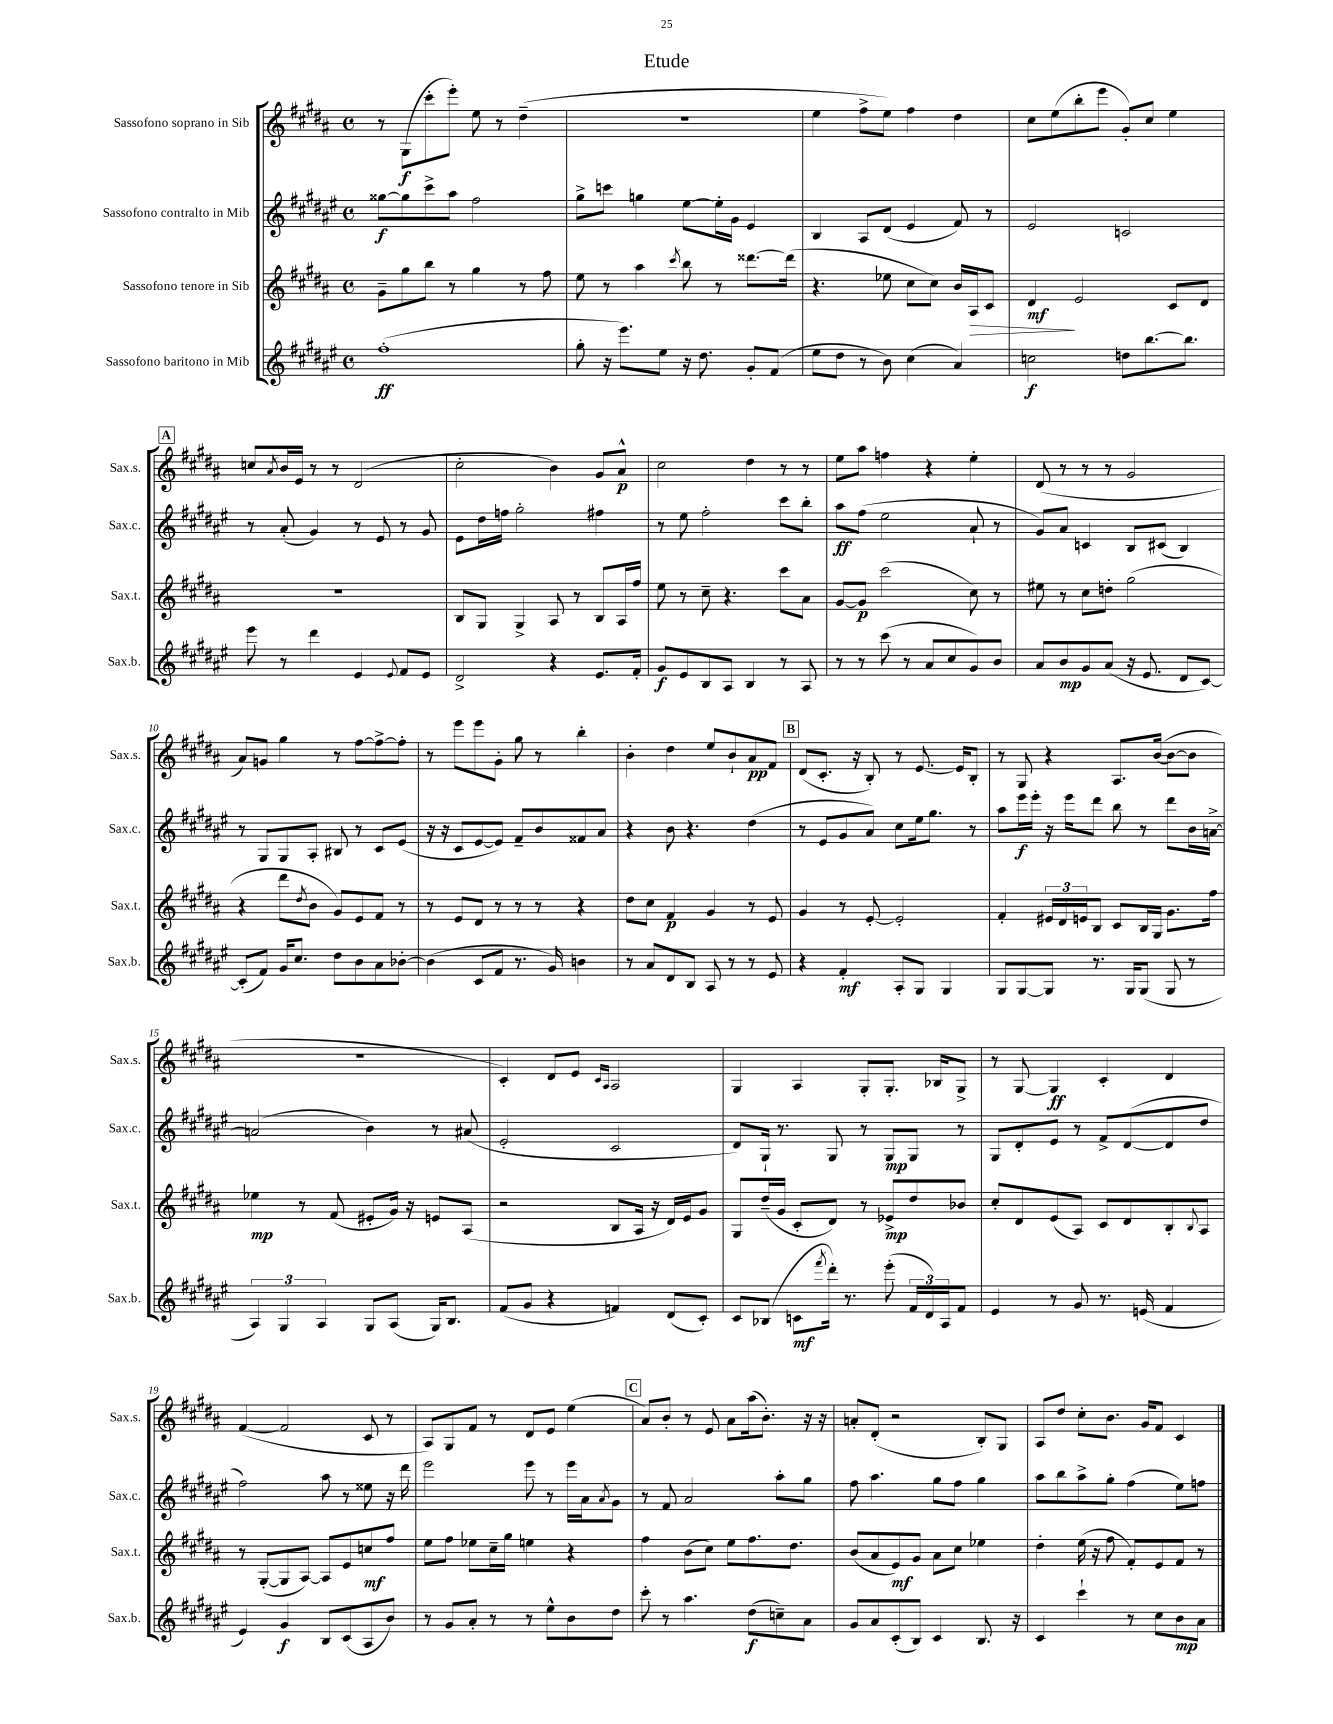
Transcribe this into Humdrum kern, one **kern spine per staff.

**kern	**kern	**kern	**kern
*staff4	*staff3	*staff2	*staff1
*clefG2	*clefG2	*clefG2	*clefG2
*k[f#c#g#d#a#e#]	*k[f#c#g#d#a#]	*k[f#c#g#d#a#e#]	*k[f#c#g#d#a#]
*M4/4	*M4/4	*M4/4	*M4/4
*met(c)	*met(c)	*met(c)	*met(c)
(1ff#'	8g#~\L	[8gg##\L	8r
.	8gg#\	8gg##\]	(8G#\L
.	8bb\J	8ccc#^\	8ccc#'\
.	8r	8aa#\J	8eee'\J)
.	4gg#\	2ff#\	8ee\
.	.	.	8r
.	8r	.	(4dd#~\
.	8ff#\	.	.
=	=	=	=
8gg#'\	8ee\	8gg#^\L	1r
16r	8r	8ccc\J	.
8.eee#\L)	.	.	.
.	4aa#\	4gg\	.
8ee#\J	.	.	.
.	8qccc#/	.	.
16r	8bb\	[8ee#\L	.
8.dd#\	.	.	.
.	8r	16ee#'\]L	.
.	.	16g#\JJ	.
8g#'/L	[8.ddd##\L	4e#/	.
(8f#/J	.	.	.
.	(16ddd##\]Jk	.	.
=	=	=	=
8ee#\L	4.r	4B/	4ee\
8dd#\J	.	.	.
8r	.	8A#/L	8ff#^\L
8b\)	8ee-\	(8d#/J	8ee\J)
(4cc#\	8cc#\L	4e#/	4ff#\
.	8cc#\J)	.	.
4a#/)	16b/LL	8f#/)	4dd#\
.	16A#/J	.	.
.	8c#/J	8r	.
=	=	=	=
2cc\	4d#/	2e#/	8cc#\L
.	.	.	(8ee\
.	2e/	.	8bb'\
.	.	.	8eee\J
8dd\L	.	2c/	8g#'/L)
[8.bb\	.	.	8cc#/J
.	8c#/L	.	4ee\
8.bb\]J	.	.	.
.	8d#/J	.	.
=	=	=	=
8eee#\	1r	8r	8cc/L
.	.	.	8qa#/
8r	.	(8a#'/	16b/L
.	.	.	16e/JJ
4ddd#\	.	4g#/)	8r
.	.	.	8r
4e#/	.	8r	(2d#/
.	.	8e#/	.
8qqe#/	.	.	.
8f#/L	.	8r	.
8e#/J	.	8g#/	.
=	=	=	=
2d#^/	8B/L	8e#\L	2cc#'\
.	8G#/J	16dd#\L	.
.	.	16ff\JJ	.
.	4G#^/	2gg#'\	.
4r	8A#/	.	4b\)
.	8r	.	.
8.e#/L	8B/L	4ff#\	8g#/L
.	16A#/L	.	8a#^^/J
16f#'/Jk	16ff#/JJ	.	.
=	=	=	=
8g#/L	8ee\	8r	2cc#\
8e#/	8r	8ee#\	.
8B/	8cc#~\	2ff#'\	.
8A#/J	4.r	.	.
4B/	.	.	4dd#\
8r	8ccc#\L	8ccc#\L	8r
8A#/	8a#\J	8bb'\J	8r
=	=	=	=
8r	[8g#/L	8aa#\L	8ee\L
8r	8g#/]J	(8ff#\J	8aa#\J
(8ccc#\	(2ccc#\	2ee#\	4ff\
8r	.	.	.
8a#/L	.	.	4r
8cc#/	.	.	.
8g#/)	8cc#\)	8a#`/	4ee'\
8b/J	8r	8r	.
=	=	=	=
8a#/L	8ee#\	8g#/L)	(8d#/
8b/	8r	8a#/J	8r
8g#/	8cc#\L	4c/	8r
(8a#/J	8dd'\J	.	8r
16r	(2gg#\	8B/L	2g#/
8.e#/	.	.	.
.	.	(8c#/J	.
8d#/L	.	4B/)	.
[8c#/J)	.	.	.
=	=	=	=
(8c#'/]L	4r	8r	8a#/L)
8f#/J)	.	8G#/L	8g/J
16g#/LK	8ddd#\L	8G#/	4gg#\
8.cc#/J	.	.	.
.	8qdd#/	.	.
.	8b\J	8A#'/J	.
8dd#\L	8g#/L)	8B#/	8r
8b\	8e/	8r	[8ff#\L
8a#\	8f#/J	8c#/L	8ff#^\_
[8b-'\J	8r	(8e#/J	8ff#'\]J
=	=	=	=
(4b-\]	8r	16r	8r
.	.	16r	.
.	8e/L	8c#/L	8eee\L
8c#/L	8d#/J	[8e#/	8eee\
8f#/J	8r	8e#/]J)	8g#'\J
8.r	8r	8f#~/L	8gg#\
.	8r	8b/	8r
16g#/)	.	.	.
4b\	4r	8f##/	4bb'\
.	.	8a#/J	.
=	=	=	=
8r	8dd#\L	4r	4b'\
8a#/L	8cc#\J	.	.
8d#/	4f#/	8b\	4dd#\
8B/J	.	4.r	.
8A#/	4g#/	.	8ee/L
8r	.	.	8b`/
8r	8r	(4dd#\	8a#/
8e#/	8e/	.	8f#/J
=	=	=	=
4r	4g#/	8r	(8d#/L
.	.	8e#/L	8.c#'/J
4f#'/	8r	8g#/	.
.	.	.	16r
.	[8e'/	8a#/J)	8B'/)
8A#'/L	2e'/]	8cc#\L	8r
8G#/J	.	16ee#\k	[8.e/
.	.	8.gg#\J	.
4G#/	.	.	.
.	.	.	16e/]LK
.	.	8r	8B'/J
=	=	=	=
8G#/L	4f#'/	8aa#\L	8r
[8G#/	.	16eee#\L	8G#/
.	.	16eee#'\JJ	.
8G#/]J	24e#/LL	16r	4r
.	24d#/	.	.
.	.	16eee#\LK	.
.	24e/J	.	.
8.r	8B/J	8ddd#\J	.
.	8c#/L	8bb\	8.A#/L
16G#/LK	.	.	.
(8G#/J	16B/L	8r	.
.	16G#/JJ	.	([16b/Jk
8G#/	8.g#\L	8ddd#\L	8b\_L
8r	.	16b\L	8b\]J
.	16ff#\Jk	[16a^\JJ	.
=	=	=	=
6A#/)	4ee-\	(2a/]	1r
6G#/	.	.	.
.	8r	.	.
6A#/	.	.	.
.	(8f#/	.	.
8G#/L	8e#'/L	4b\)	.
(8A#/J	16g#/Jk)	.	.
.	16r	.	.
16G#/LK)	8e/L	8r	.
8.B/J	.	.	.
.	(8A#/J	(8a#/	.
=	=	=	=
(8f#/L	2r	2e#'/	4c#'/)
8g#/J	.	.	.
4r	.	.	8d#/L
.	.	.	8e/J
.	.	.	16qqc#/LL
.	.	.	16qqA#/JJ
4f/)	8B/L	2c#/	2A#/
.	16A#/Jk	.	.
.	16r	.	.
(8d#/L	16d#/LL)	.	.
.	16e/J	.	.
8c#'/J)	8g#/J	.	.
=	=	=	=
8c#/L	8G#/L	8d#/L)	4G#/
(8B-/J	(16dd#~/L	16G#`/Jk	.
.	16g#/JJ	8.r	.
8c\L	8c#'/L	.	4A#/
8qfff#/	.	.	.
16ddd#'\Jk)	8d#/J)	8G#/	.
8.r	.	.	.
.	8r	8r	8G#'/L
(8eee#'\	8e-^/L	8G#/L	8.G#'/J
24f#/LL	8dd#/	8G#/J	.
24d#/)	.	.	.
.	.	.	16B-/LK
24A#/J	.	.	.
8f#/J	8b-/J	8r	8G#^/J
=	=	=	=
4e#/	8cc#'/L	8G#/L	8r
.	8d#/	8d#'/	[8G#/
8r	(8e/	8e#/J	4G#/]
8g#/	8A#/J)	8r	.
8.r	8c#/L	8f#^/L	4c#'/
.	8d#/	([8d#/	.
(16e/	.	.	.
4f#/	8B'/	8d#/]	4d#/
.	8qqB/	.	.
.	8A#/J	8dd#/J	.
=	=	=	=
4e#/)	8r	2ff#\)	([4f#/
.	([8G#'/L	.	.
4g#/	8G#/]	.	2f#/]
.	[8A#/J)	.	.
8B/L	8A#/]L	8aa#\	.
(8c#/	8e/	8r	.
8A#/	8cc/	8ee##\	8c#/
8b/J)	8ff#/J	16r	8r
.	.	16ddd#\	.
=	=	=	=
8r	8ee\L	2eee#\	8A#/L)
8g#/L	8ff#\J	.	8G#/
8a#'/J	8ee-\L	.	8f#/J
8r	16cc#~\L	.	8r
.	16gg#\JJ	.	.
8r	4ee\	8eee#\	8d#/L
8ee#^^\L	.	8r	8e/J
8b\	4r	16eee#\LL	(4ee\
.	.	16a#\J	.
.	.	8qa#/	.
8dd#\J	.	8g#\J	.
=	=	=	=
8ccc#'\	4ff#\	8r	8a#/L)
8r	.	8f#/	8b'/J
4.aa#\	(8b\L	2a#/	8r
.	8cc#\J)	.	8e/
.	8ee\L	.	8a#\L
(8dd#\L	8.ff#\	.	(16aa#\k
.	.	.	8.b'\J)
8cc~\)	.	8aa#'\L	.
.	8.dd#\J	.	.
8a#\J	.	8gg#\J	16r
.	.	.	16r
=	=	=	=
8g#/L	(8b/L	8ff#\	8a'/L
8a#/	8a#/	4.aa#\	(8d#'/J
(8c#'/	8e/)	.	2r
8B/J)	8g#/J	.	.
4c#/	8a#\L	8gg#\L	.
.	8cc#\J	8ff#\J	.
8.B/	4ee-\	4gg#\	8B'/L)
.	.	.	8G#/J
16r	.	.	.
=	=	=	=
4c#/	4dd#'\	8aa#\L	8A#/L
.	.	8bb\	8dd#/J
4ccc#`\	(16ee\	8aa#^\	8cc#'\L
.	16r	.	.
.	8ff#\	8gg#'\J	8.b\J
8r	8f#'/L)	(4ff#\	.
.	.	.	16g#/LK
8cc#\L	8e/	.	8f#/J
8b\	8f#/J	8ee#\L)	4c#/
8a#\J	8r	8ff\J	.
==	==	==	==
*-	*-	*-	*-
